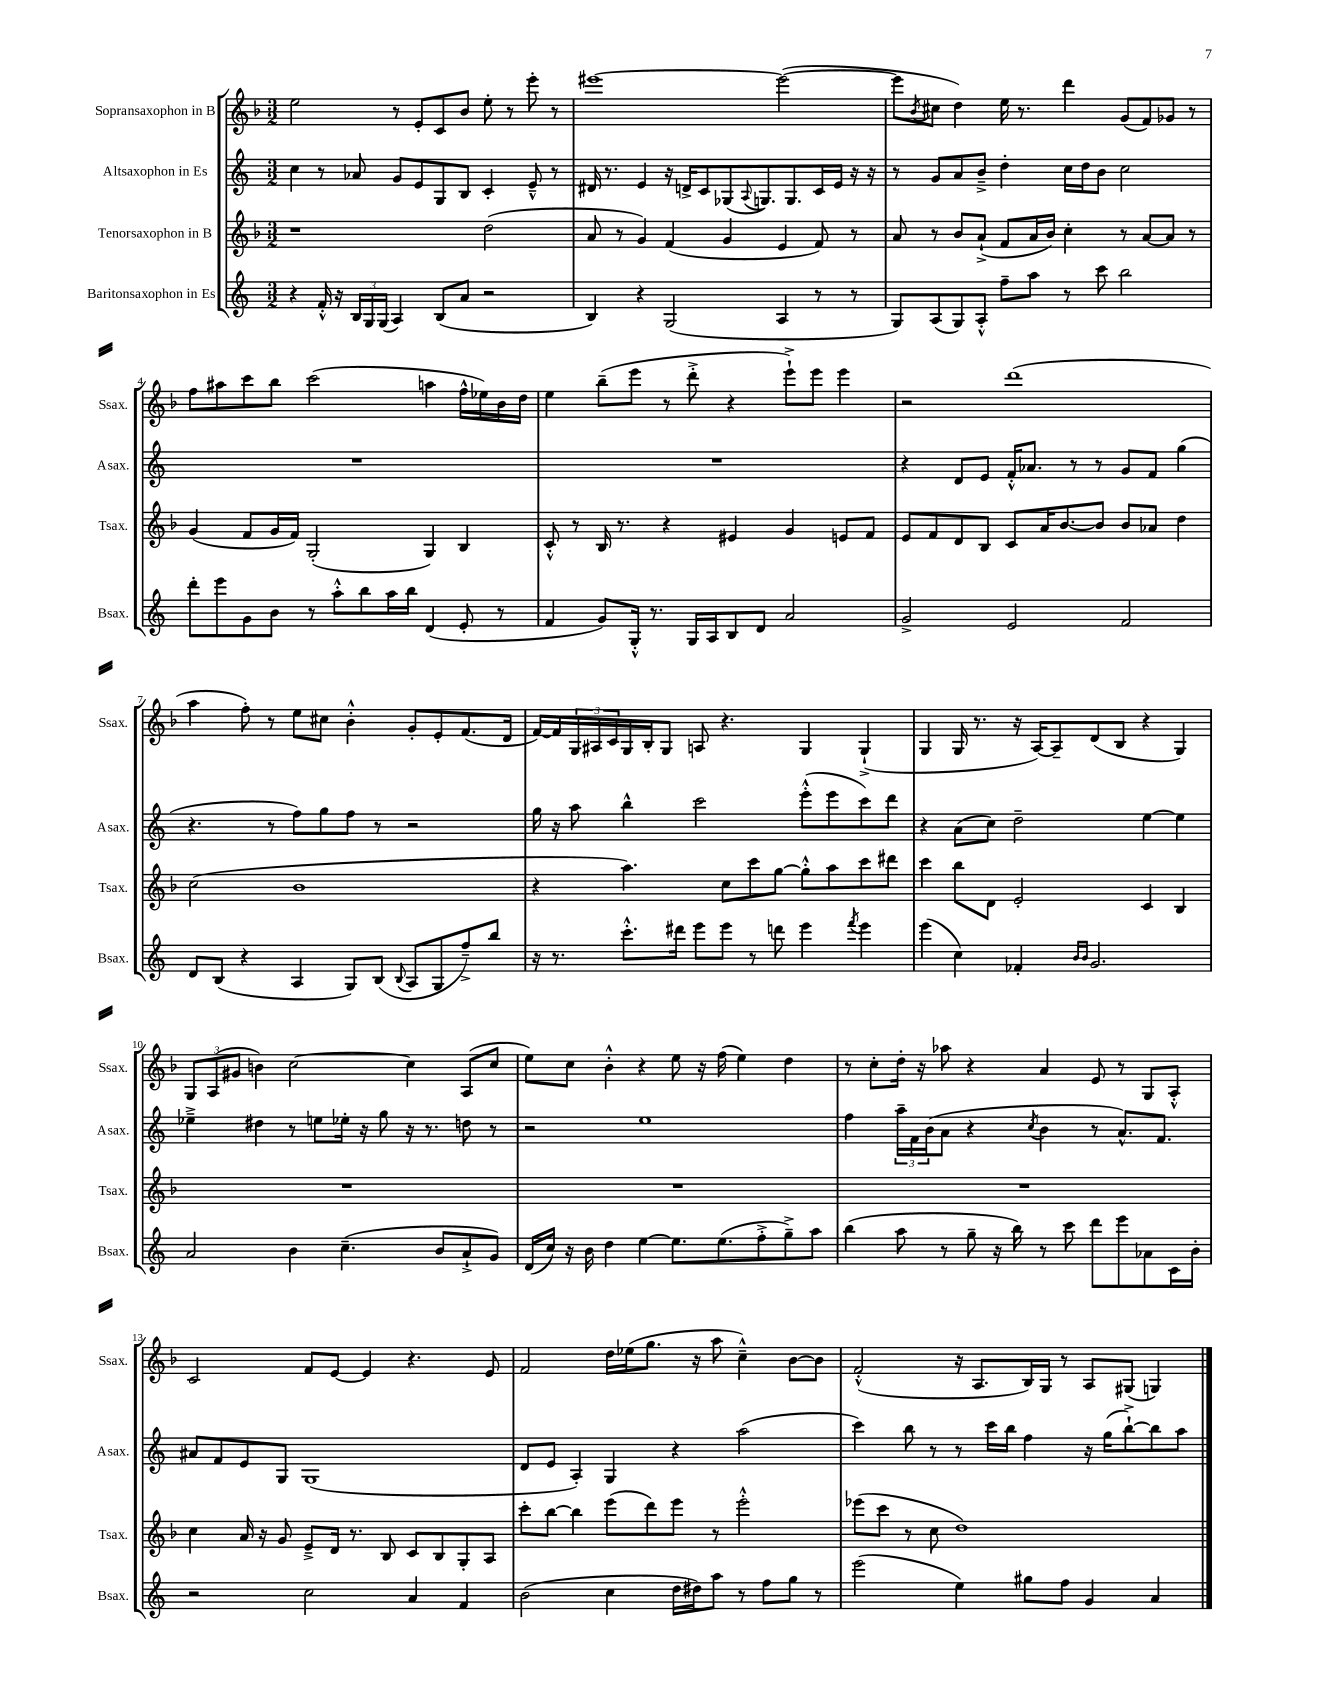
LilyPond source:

<<
\new StaffGroup <<
\new Staff = "s0" \with { instrumentName = "Sopransaxophon in B" shortInstrumentName = "Ssax." } {
    \clef treble \key f \major \numericTimeSignature \time 3/2
    e''2 r8 e'8-. c'8 bes'8 e''8-. r8 e'''8-. r8 |
    eis'''1~ eis'''2~( |
    eis'''8 \acciaccatura { bes'8 } cis''8 d''4) e''16 r8. d'''4 g'8( f'8) ges'8 r8 |
    f''8 ais''8 c'''8 bes''8 c'''2( a''4 f''16-^ ees''16) bes'16 d''16 |
    e''4 bes''8--( e'''8 r8 d'''8-.-> r4 e'''8-!->) e'''8 e'''4 |
    r2 d'''1( |
    a''4 f''8-.) r8 e''8 cis''8 bes'4-.-^ g'8-. e'8-. f'8.( d'16 |
    f'16~) f'16 \tuplet 3/2 { g16 ais16 c'16 } g16 bes16-. g8 a8 r4. g4 g4-!->( |
    g4 g16 r8. r16 a16~) a8-- d'8( bes8 r4 g4) |
    \tuplet 3/2 { g8 a8( gis'8 } b'4) c''2~ c''4 a8( c''8 |
    e''8) c''8 bes'4-.-^ r4 e''8 r16 f''16( e''4) d''4 |
    r8 c''8-. d''16-. r16 aes''8 r4 a'4 e'8 r8 g8 a8-.-^ |
    c'2 f'8 e'8~ e'4 r4. e'8 |
    f'2 d''16 ees''16( g''8. r16 a''8 c''4---^) bes'8~ bes'8 |
    f'2-.-^( r16 a8. bes16) g16 r8 a8 gis8( g4) \bar "|." |
}
\new Staff = "s1" \with { instrumentName = "Altsaxophon in Es" shortInstrumentName = "Asax." } {
    \clef treble \key c \major \numericTimeSignature \time 3/2
    c''4 r8 aes'8 g'8 e'8 g8 b8 c'4-. e'8---^ r8 |
    dis'16 r8. e'4 r16 d'16-> c'8 ges8( \appoggiatura { a8 } g8.) g8. c'16 e'16 r16 r16 |
    r8 g'8 a'8 b'8---> d''4-. c''16 d''16 b'8 c''2 |
    R1. |
    R1. |
    r4 d'8 e'8 f'16-.-^ aes'8. r8 r8 g'8 f'8 g''4( |
    r4. r8 f''8) g''8 f''8 r8 r2 |
    g''16 r16 a''8 b''4-^ c'''2 e'''8-.-^( e'''8 c'''8) d'''8 |
    r4 a'8( c''8) d''2-- e''4~ e''4 |
    ees''4---> dis''4 r8 e''8 ees''16-. r16 g''8 r16 r8. d''8 r8 |
    r2 e''1 |
    f''4 \tuplet 3/2 { a''16-- f'16 b'16( } a'8 r4 \acciaccatura { c''8 } b'4 r8 a'8.-^) f'8. |
    ais'8 f'8 e'8 g8 g1( |
    d'8 e'8 a4-.) g4 r4 a''2( |
    c'''4) b''8 r8 r8 c'''16 b''16 f''4 r16 g''16( b''8~-!->) b''8 a''8 \bar "|." |
}
\new Staff = "s2" \with { instrumentName = "Tenorsaxophon in B" shortInstrumentName = "Tsax." } {
    \clef treble \key f \major \numericTimeSignature \time 3/2
    r1 d''2( |
    a'8 r8 g'4) f'4( g'4 e'4 f'8) r8 |
    a'8 r8 bes'8 a'8-!->( f'8 a'16 bes'16) c''4-. r8 a'8~ a'8 r8 |
    g'4( f'8 g'16 f'16) g2-.( g4) bes4 |
    c'8-.-^ r8 bes16 r8. r4 eis'4 g'4 e'8 f'8 |
    e'8 f'8 d'8 bes8 c'8 a'16 bes'8.~ bes'8 bes'8 aes'8 d''4 |
    c''2( bes'1 |
    r4 a''4.) c''8 c'''8 g''8~ g''8-.-^ a''8 c'''8 dis'''8 |
    c'''4 bes''8 d'8 e'2-. c'4 bes4 |
    R1. |
    R1. |
    R1. |
    c''4 a'16 r16 g'8 e'8---> d'16 r8. bes8 c'8 bes8 g8-. a8 |
    c'''8-. bes''8~ bes''4 e'''8( d'''8) e'''8 r8 e'''2-.-^ |
    ees'''8( c'''8 r8 c''8 d''1) \bar "|." |
}
\new Staff = "s3" \with { instrumentName = "Baritonsaxophon in Es" shortInstrumentName = "Bsax." } {
    \clef treble \key c \major \numericTimeSignature \time 3/2
    r4 f'16-.-^ r16 \tuplet 3/2 { b16 g16 g16( } a4) b8( a'8 r2 |
    b4) r4 g2( a4 r8 r8 |
    g8) a8( g8) a8-.-^ f''8-- a''8 r8 c'''8 b''2 |
    d'''8-. e'''8 g'8 b'8 r8 a''8-.-^ b''8 a''16 b''16 d'4( e'8-. r8 |
    f'4 g'8) g16-.-^ r8. g16 a16 b8 d'8 a'2 |
    g'2-> e'2 f'2 |
    d'8 b8( r4 a4 g8) b8( \appoggiatura { b8 } a8 g8 f''8--->) b''8 |
    r16 r8. c'''8.-.-^ dis'''16 e'''8 e'''8 r8 d'''8 e'''4 \acciaccatura { f'''8 } e'''4 |
    e'''4( c''4) fes'4-. \grace { b'16 b'16 } g'2. |
    a'2 b'4 c''4.--( b'8 a'8-!-> g'8) |
    d'16( c''16) r16 b'16 d''4 e''4~ e''8. e''8.( f''8-.-> g''8--->) a''8 |
    b''4( a''8 r8 g''8-- r16 b''16) r8 c'''8 d'''8 e'''8 aes'8 c'16 b'16-. |
    r2 c''2 a'4 f'4 |
    b'2( c''4 d''16 dis''16) a''8 r8 f''8 g''8 r8 |
    e'''2( e''4) gis''8 f''8 g'4 a'4 \bar "|." |
}
>>
>>
